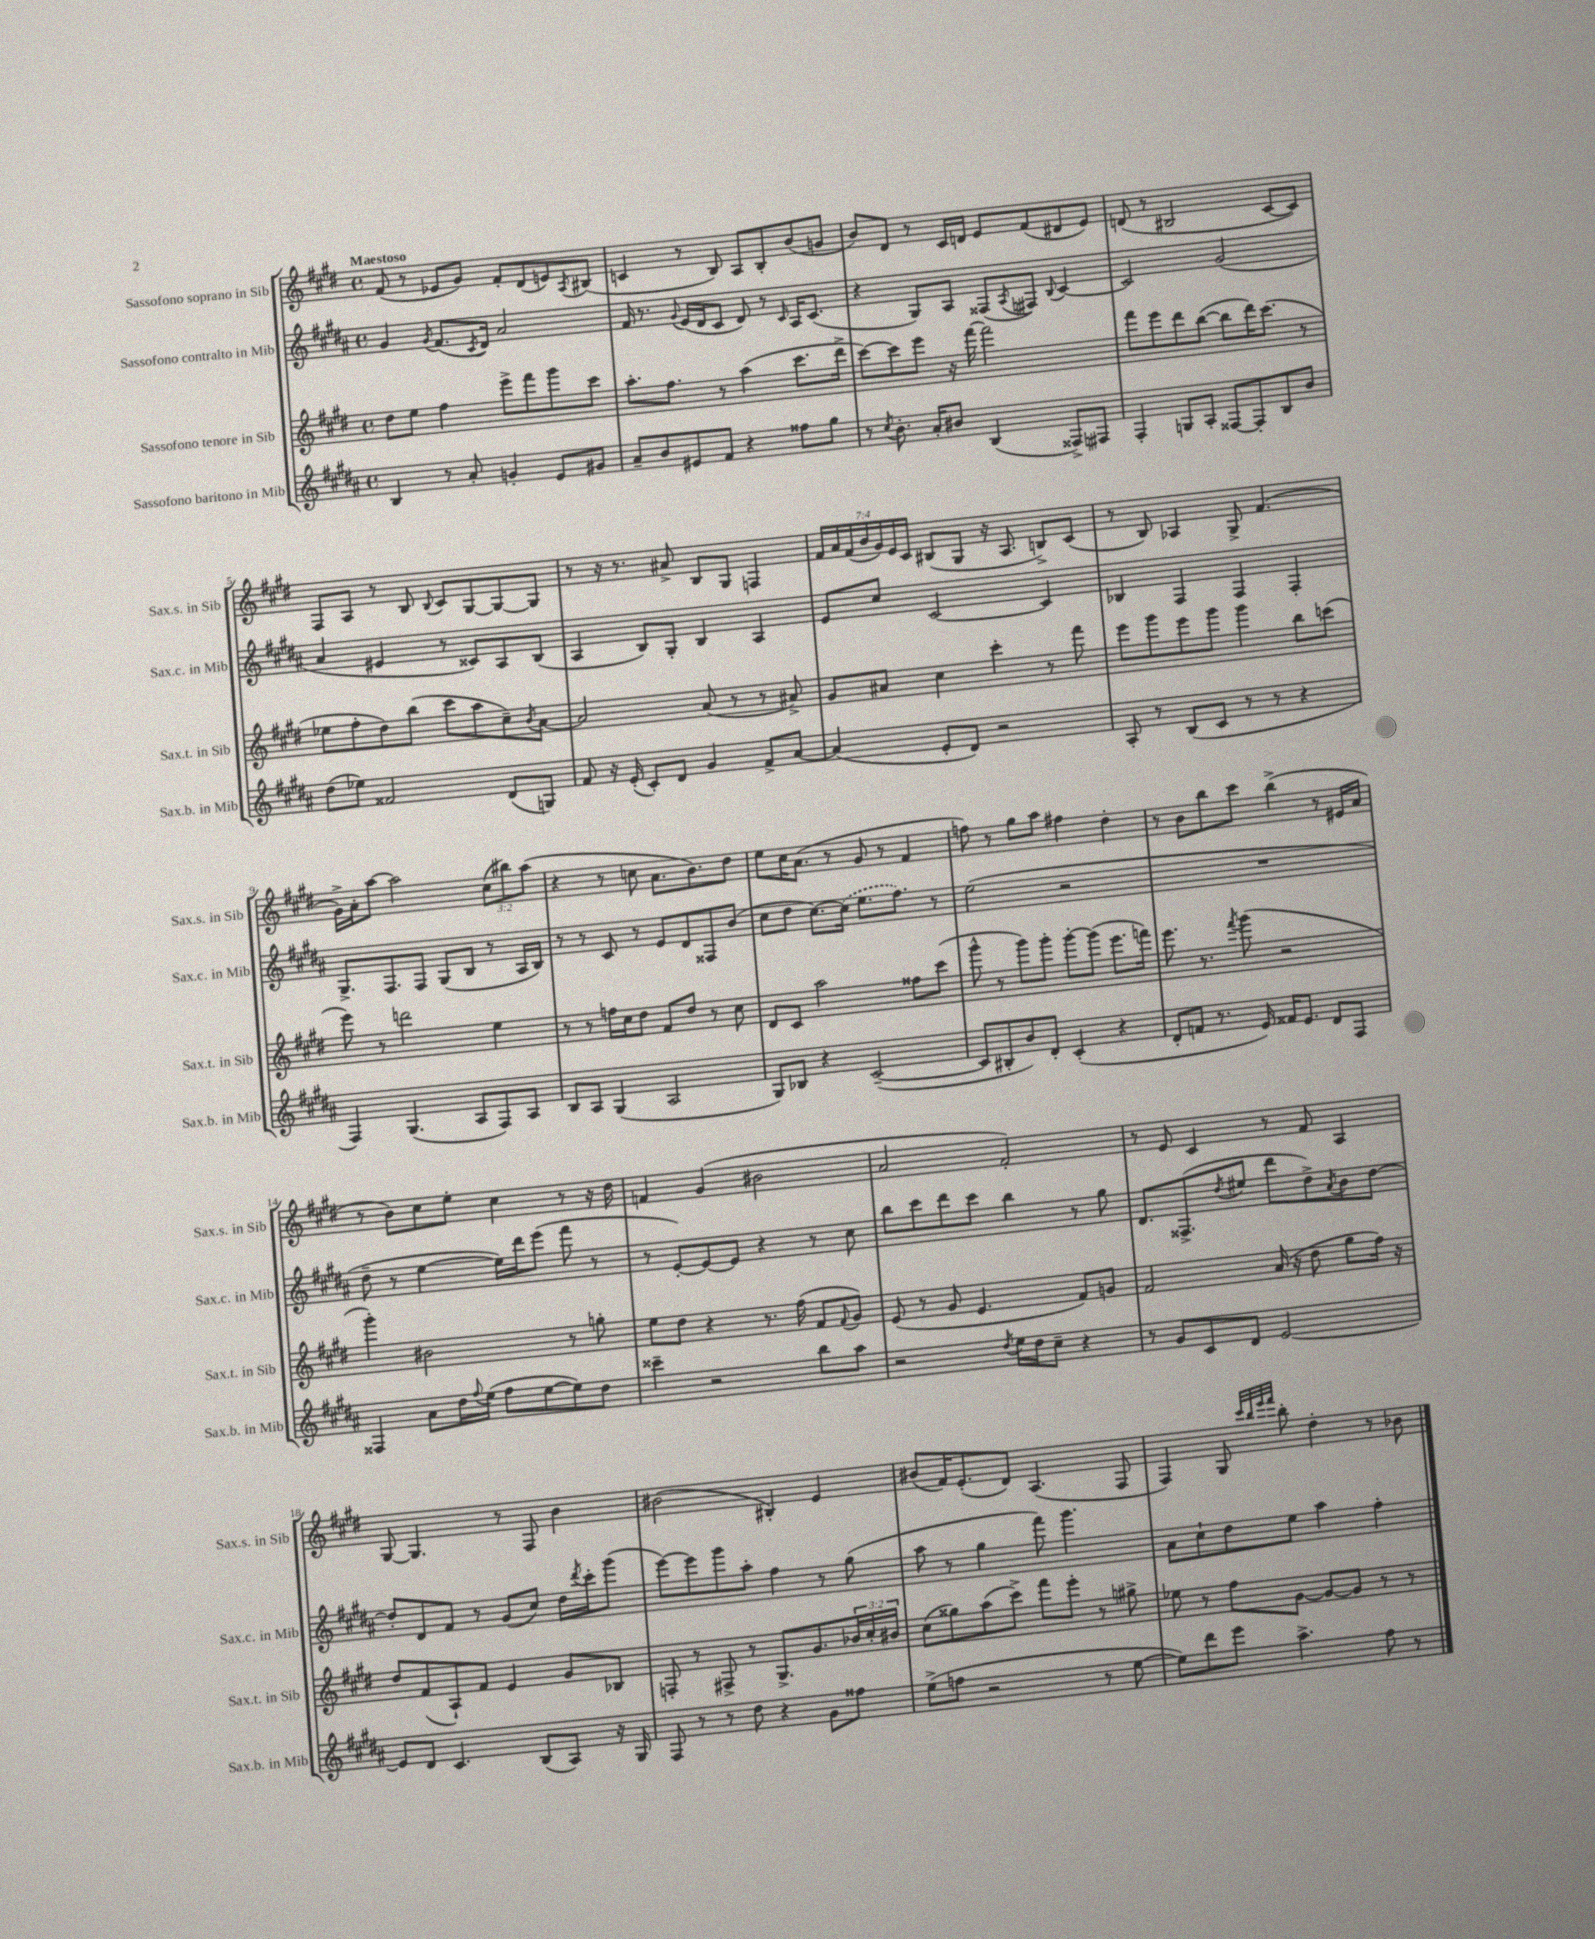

**kern	**kern	**kern	**kern
*staff4	*staff3	*staff2	*staff1
*clefG2	*clefG2	*clefG2	*clefG2
*k[f#c#g#d#a#]	*k[f#c#g#d#]	*k[f#c#g#d#a#]	*k[f#c#g#d#]
*M4/4	*M4/4	*M4/4	*M4/4
*met(c)	*met(c)	*met(c)	*met(c)
4B	8dd#	4g#	(8f#
.	8ee	.	8r
.	.	8qg#	.
8r	4ff#	(8.f#	8e-
8a#'	.	.	8g#)
.	.	8qc#	.
.	.	16d#)	.
4g'	8eee^	2a#	8f#'
.	8fff#	.	(8d#
8e	8ggg#	.	8e)
.	.	.	8qA
8g#	8ccc#	.	(8B#
=	=	=	=
8a#~	8.aa'	16f#	4c
.	.	8.r	.
8b	.	.	.
.	8.ff#	.	.
.	.	8qqg#	.
8e#	.	(16e	8r
.	.	16d#	.
8f#	8r	8c#	8B)
4r	(4aa	8d#)	8A
.	.	8r	8B'
.	.	16qqc#	.
8ff##	8.ccc#	16A#	(8b
.	.	(8.c#	.
8gg#	.	.	8g
.	16ddd#^	.	.
=	=	=	=
8r	[8ccc#)	4r	8b)
8qcc#	.	.	.
8.b'	8ccc#]	.	8d#
.	8eee	8G#)	8r
16a#'	.	.	.
8b#	16r	8A#	16c#
.	[16fff#	.	16d
(4B	2fff#]	(8F##	8e
.	.	8qA#	.
.	.	8F#)	(8f#
.	.	8qqB	.
8F##^)	.	[4c#	8d#
8F#	.	.	8e)
=	=	=	=
4F#'	8fff#	2c#]	(8d
.	8eee	.	8r
8G	8ddd#	.	2B#
8A#'	([8bb	.	.
[8F##	8bb]	(2g#	.
8F##']	16ddd#)	.	.
.	(8.ccc#	.	.
8B	.	.	[8c#
8b	8r	.	8c#])
=	=	=	=
(8dd#	8ee-	4a#	8F#
8ee-)	8ff#'	.	8A
2f##	8dd#)	4e#	8r
.	(8bb	.	8B
.	.	.	8qqB
.	8ccc#	8r	8c#
.	8aa	8c##)	[8G#
(8d#	8cc#~)	8A#	8G#_
.	8qb	.	.
8G)	[8a	(8B	8G#]
=	=	=	=
8f#	2a]	4A#	8r
16r	.	.	16r
(16e'	.	.	8.r
8c#')	.	8B)	.
8d#	.	8G#'	8a#^
4g#	(8a	4B	8B
.	8r	.	8G#
8f#^	8r	4A#	4F
[8a#	8a#^)	.	.
=	=	=	=
(4a#]	8g#	8e	28f#
.	.	.	28a
.	.	.	(28f#
.	.	.	28b
.	8a#	8cc#	.
.	.	.	28g#)
.	.	.	28e
.	.	.	28c#
8e'	4cc#	[2c#	(8B#
8d#)	.	.	8G#
2r	4ccc#'	.	16r
.	.	.	8.A
.	8r	4c#]	8B^)
.	8fff#	.	(8c#
=	=	=	=
8A#'	8eee	4B-	8r
8r	8ggg#	.	8B)
(8B	8eee	4F#	4A-
8c#	8ggg#	.	.
8r	4ggg#	4F#	8G#^
8r	.	.	(4.f#
4r	8bb	4F#'	.
.	(8ccc	.	.
=	=	=	=
4F#)	8eee)	8.G#^	16g#^)
.	.	.	16a'
.	8r	.	[8aa
.	.	8.F#	.
(4.G#	2ddd	.	2aa]
.	.	8F#	.
.	.	(8G#	.
8A#	.	8B	.
8F#)	4ee	8r	(12cc#
.	.	.	12bb#)
8A#	.	16A#	.
.	.	.	(12aa
.	.	16B)	.
=	=	=	=
8B	8r	8r	4r
8A#	8r	8r	.
(4G#	16ff	8c#	8r
.	16cc#	.	.
.	8dd#	8r	8cc
2A#	8f#	8e	8.a
.	8dd#	8d#	.
.	.	.	8.b)
.	8r	8F##	.
.	8cc#	(8b	8dd#
=	=	=	=
8G#)	8d#	8cc#	8ee
8B-	8c#	8dd#	16cc#
.	.	.	(8.a
4r	2aa	[8.cc#)	.
.	.	.	8r
.	.	(16cc#]	.
([2c#~	.	8.ee	8g#
.	.	.	8r
.	.	8.ff#)	.
.	8ff##	.	4f#
.	(8ccc#	8r	.
=	=	=	=
8c#]	8ggg#^^	(2ee	8ff)
8B#'	8r	.	8r
8b)	8ggg#)	.	8gg#
8d#'	8ggg#'	.	8aa
(4c#'	[8ggg#'	2r	4ff#
.	(8ggg#]	.	.
4r	8.eee	.	4dd#'
.	16fff)	.	.
=	=	=	=
8d#'	8.eee	1r	8r
8f	.	.	8b
.	8.r	.	.
8.r	.	.	8bb
.	8qfff#	.	.
.	(8ggg#	.	8ccc#
16e)	.	.	.
16f##	2r	.	(4bb^
8.e	.	.	.
8d#	.	.	8r
8F#	.	.	16e#
.	.	.	16a
=	=	=	=
4F##	4ggg#')	8dd#~	8r
.	.	8r	8b)
8a#	2b#	[4ee	8cc#
16dd#	.	.	8ee'
8qqff#	.	.	.
(16ee	.	.	.
8ff#	.	16ee])	4cc#
.	.	16ddd#	.
[8ee	.	(8eee	.
8ee])	8r	8fff#	8r
8dd#	8gg'	8r	16r
.	.	.	16dd#
=	=	=	=
4ccc##~	8ee	8r	4f
.	8dd#	[8e')	.
2r	4r	8e_	(4g#
.	.	8e]	.
.	8.r	4r	2b#
.	(16ff#	.	.
8bb	8f#	8r	.
.	8qqf#	.	.
8aa#	8g#)	8cc#	.
=	=	=	=
2r	(8e	8bb	2a
.	8r	8ccc#	.
.	8g#	8ddd#	.
.	4.e	8ccc#	.
8qdd#	.	.	.
16ee	.	4bb	2f#')
16dd#	.	.	.
8cc#~	.	.	.
4r	8f#)	8r	.
.	8g	8gg#	.
=	=	=	=
8r	2f#	8.d#	8r
8g#	.	.	8e
.	.	(8.F##^	.
8c#	.	.	4c#
.	.	8qdd#	.
8d#	.	8ee#	.
[2e	(16a	8ddd#	8r
.	16r	.	.
.	8dd#	8dd#^)	8f#
.	.	8qa#	.
.	8gg#	8b	4A
.	16ff#)	[8dd#	.
.	16r	.	.
=	=	=	=
8e]	8dd#	8dd#']	[8G#
8d#	(8f#	8d#	4.G#]
4.c#	8A`)	8f#	.
.	8f#	8r	.
.	4e	(8g#	8r
(8B	.	8cc#)	8F#
8A#)	8g#	16dd#	4b
.	.	8qddd#	.
.	.	16ccc#'	.
16r	8B-	(8ggg#	.
16G#	.	.	.
=	=	=	=
8F#	8F'	[8eee)	(2b#
8r	8r	8eee]	.
8r	8F#^	8ggg#	.
8dd#	8r	8aa#'	.
4r	8.G#^	4ff#	4B#')
.	8.g#	.	.
8g#	.	8r	4e
8ff##	24b-	(8gg#	.
.	24cc#'	.	.
.	24b#	.	.
=	=	=	=
(8ee^	(8cc#	8aa#	(8b#
8ff	8gg##)	8r	16f#)
.	.	.	(8.e'
2r	(8aa	4gg#	.
.	8ccc#^)	.	8d#)
.	8fff#	8fff#)	(4.A
.	8eee'	4.ggg#	.
8r	8r	.	.
[8ee	8gg#^	.	8F#
=	=	=	=
8ee])	8ee-	8a#	4F#)
8ddd#	8r	8cc#`	.
8eee	8ff#	8dd#	8G#
.	.	.	32qqccc#
.	.	.	32qqbb
.	.	.	32qqeee
.	.	.	32qqfff#
4.aa#^	[8g#	8ee	8bb'
.	8g#_	4aa#	4dd#'
.	8g#]	.	.
8ff#	8r	4ff#'	8r
8r	8r	.	8b-
==	==	==	==
*-	*-	*-	*-
